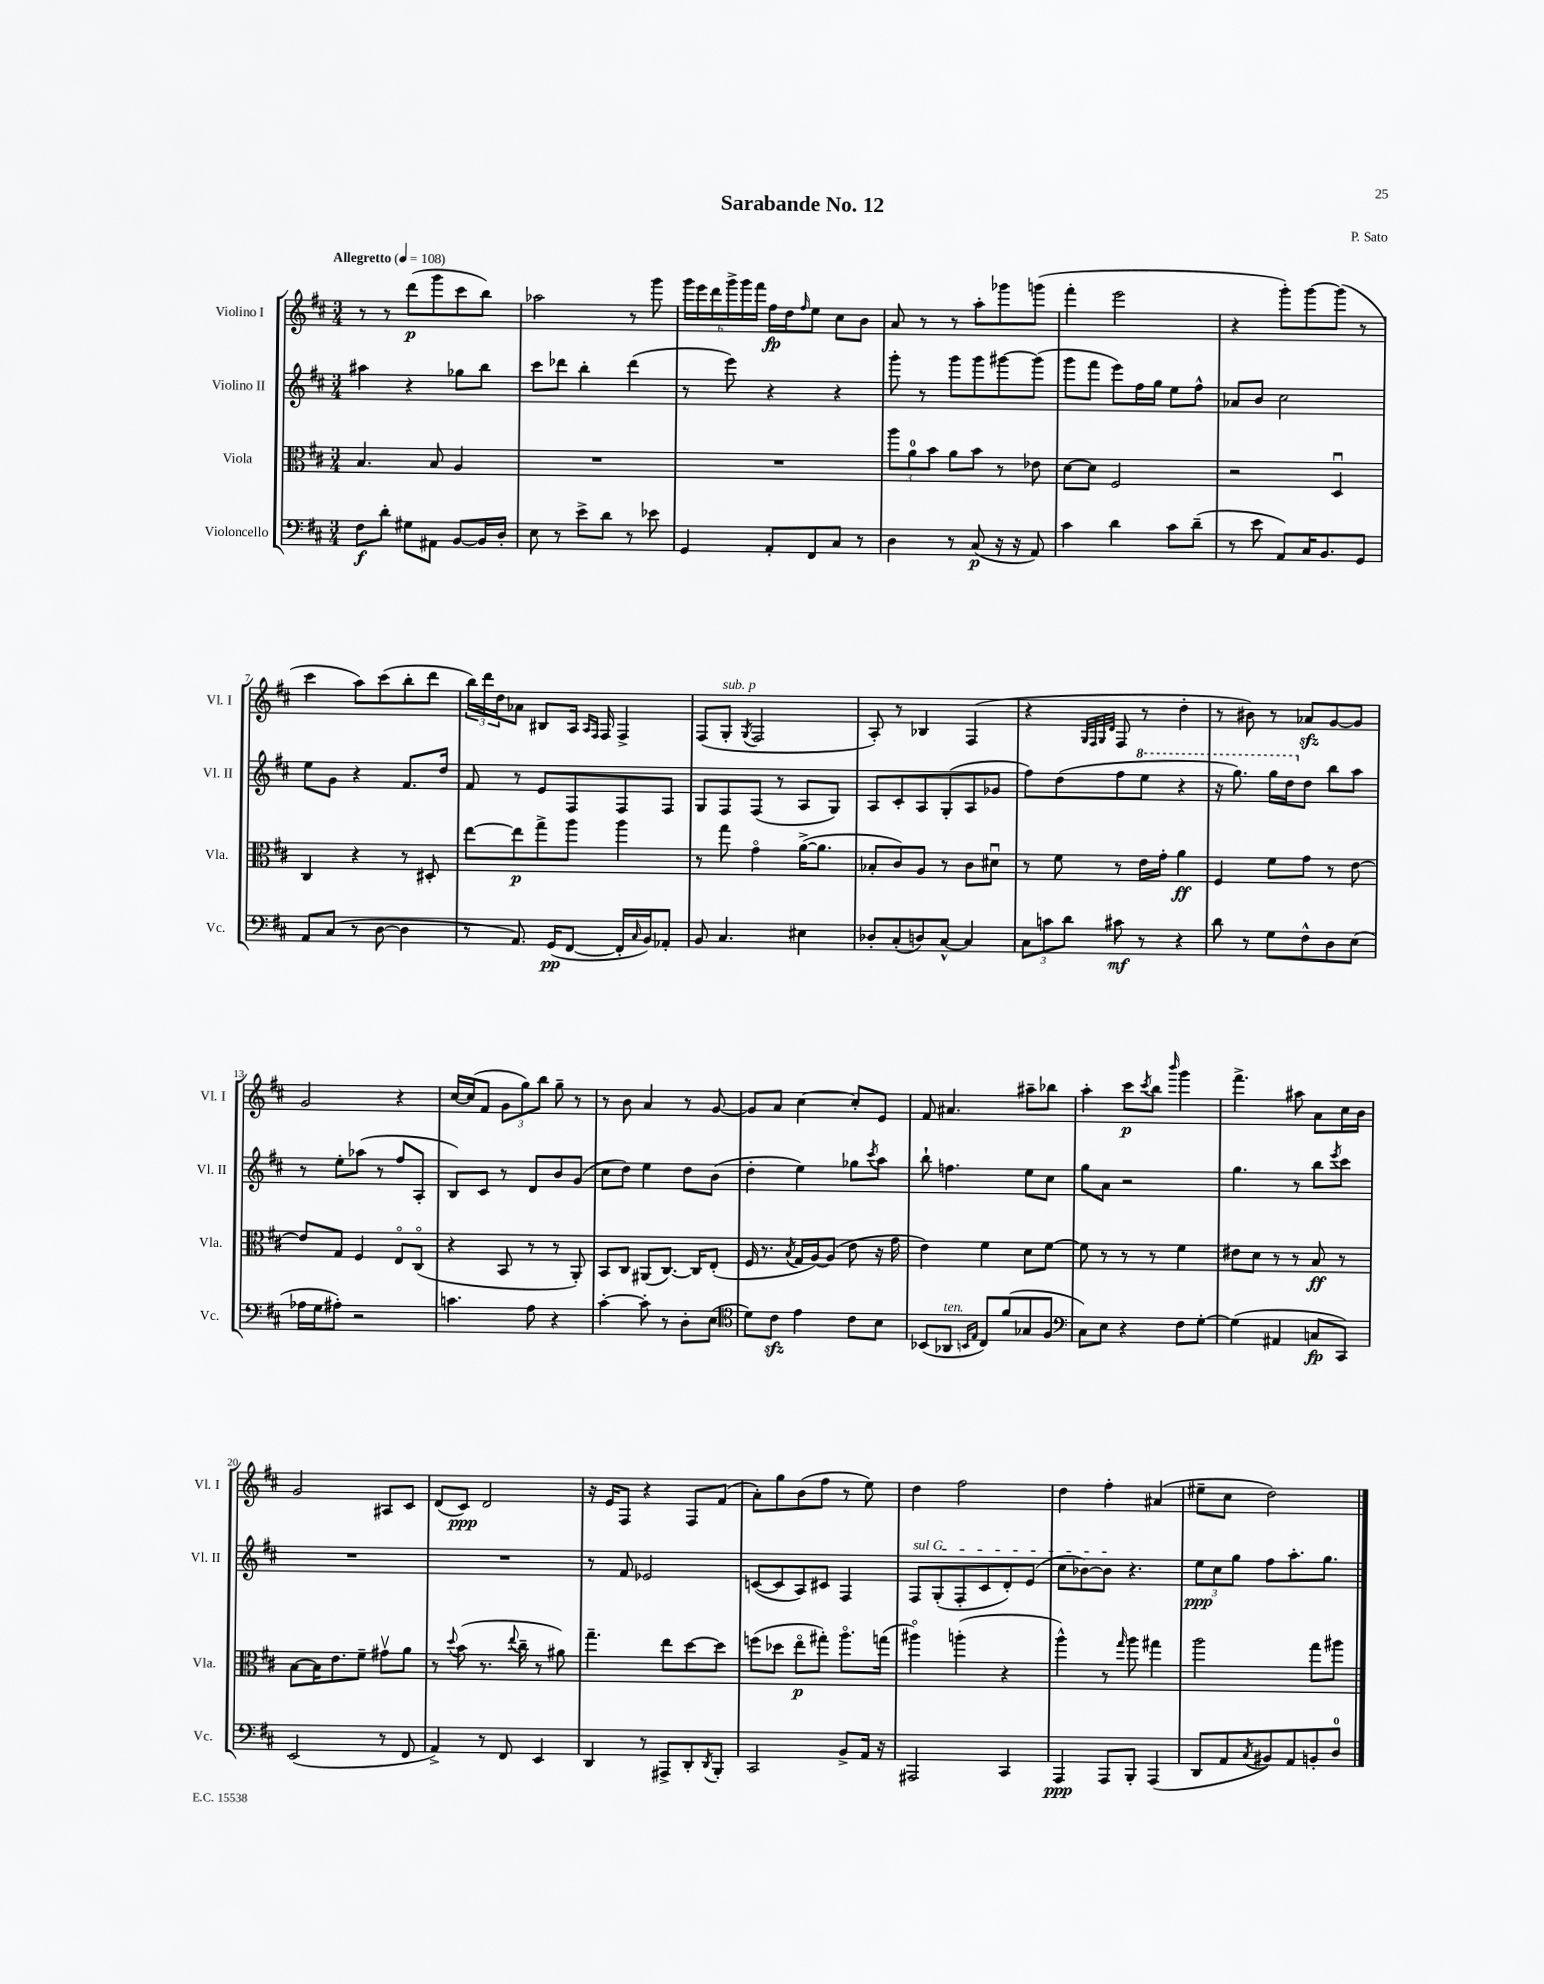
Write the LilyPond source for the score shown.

\header { title = "Sarabande No. 12" composer = "P. Sato" }
<<
\new StaffGroup <<
\new Staff = "s0" \with { instrumentName = "Violino I" shortInstrumentName = "Vl. I" } {
    \clef treble \key d \major \numericTimeSignature \time 3/4 \tempo "Allegretto" 4 = 108
    r8 r8 d'''8\p( g'''8 cis'''8 b''8) |
    aes''2 r8 g'''8 |
    \tuplet 6/4 { g'''16 e'''16 d'''16 g'''16-> g'''16 fis'''16 } fis''16\fp d''16 \grace { fis''16 } e''8 cis''8 b'8 |
    a'8 r8 r8 a''8-. ges'''8 g'''8( |
    fis'''4-. e'''2 |
    r4 g'''8-.) g'''8~ g'''8( r8 |
    cis'''4 a''8) cis'''8( b''8-. d'''8 |
    \tuplet 3/2 { b''16) d'''16 d''16 } aes'8 bis8 a16 \grace { a16 fis16 } fis16 fis4-> |
    fis8( g8-.^\markup { \italic "sub. p" } \acciaccatura { g8 } fis2 |
    a8-.) r8 bes4 fis4( |
    r4 \grace { g32 fis32 g32 d'32 } fis8 r8 d''4-. |
    r8 bis'8) r8 aes'8\sfz g'8~ g'8 |
    g'2 r4 |
    cis''16~ cis''16( fis'8 \tuplet 3/2 { g'8 g''8) b''8 } g''8-- r8 |
    r8 b'8 a'4 r8 g'8~ |
    g'8 a'8 cis''4~ cis''8-. e'8 |
    fis'8 ais'4. ais''8-- bes''8 |
    a''4-. cis'''8\p \acciaccatura { cis'''8 } b''8 \grace { b'''16 } g'''4 |
    fis'''4.-> ais''8 a'8 cis''16 b'16 |
    g'2 ais8 cis'8 |
    d'8( cis'8\ppp) d'2 |
    r16 e'16 fis8 r4 fis8 fis'8( |
    a'8-.) g''8 b'8( fis''8 r8 e''8) |
    d''4 fis''2 |
    d''4 fis''4-. ais'4( |
    eis''8-- cis''8 d''2) \bar "|." |
}
\new Staff = "s1" \with { instrumentName = "Violino II" shortInstrumentName = "Vl. II" } {
    \clef treble \key d \major \numericTimeSignature \time 3/4
    ais''4 r4 ges''8 b''8 |
    cis'''8 des'''8 b''4-. des'''4( |
    r8 e'''8) r4 r4 |
    g'''8-. r8 g'''8 g'''8 gis'''8~ gis'''8( |
    g'''8 fis'''8 e'''8) fis''16 g''16 e''8 fis''8-^ |
    aes'8 b'8 cis''2 |
    e''8 g'8 r4 fis'8. d''16 |
    fis'8 r8 e'8 fis8 fis8 fis8 |
    g8 fis8 fis8( r8 a8 g8) |
    a8 cis'8-. a8 g8-.( a8 ges'8 |
    fis''8) d''8( fis''8 \ottava #1 e'''8 r4 |
    r16 g'''8.) g'''16 d'''16 \ottava #0 d''8 b''8 a''8 |
    r8 e''8-. aes''8( r8 fis''8 a8-. |
    b8) cis'8 r8 d'8 b'8 g'8( |
    cis''8 d''8) e''4 d''8 b'8( |
    d''4-. e''4) ges''8 \acciaccatura { cis'''8 } a''8 |
    b''8-! f''4. e''8 cis''8 |
    g''8 a'8 r2 |
    g''4. r8 b''8 \acciaccatura { e'''8 } cis'''8 |
    R2. |
    R2. |
    r8 fis'8 ees'2 |
    c'8~( c'8 a8) cis'8 fis4 |
    \once \override TextSpanner.bound-details.left.text = \markup { \italic "sul G" } fis8\startTextSpan g8-.( fis8-. cis'8 d'8-.) e'8( |
    cis''8 bes'8~) bes'8\stopTextSpan r4. |
    \tuplet 3/2 { e''8\ppp cis''8 g''8 } fis''8 a''8.-. g''8. \bar "|." |
}
\new Staff = "s2" \with { instrumentName = "Viola" shortInstrumentName = "Vla." } {
    \clef alto \key d \major \numericTimeSignature \time 3/4
    b4. b8 a4 |
    R2. |
    R2. |
    \tuplet 3/2 { a''8 a'8-0 b'8 } a'8 b'8 r8 ees'8 |
    d'8~ d'8 fis2 |
    r2 d4\downbow |
    cis4 r4 r8 dis8-. |
    e''8~ e''8\p g''8-> a''8 a''4 |
    r8 g''8 g'4\flageolet a'16~->( a'8. |
    bes8-. cis'8) a8 r8 cis'8 dis'8\downbow |
    r8 fis'8 r8 e'16 g'16-. a'4\ff |
    fis4 fis'8 g'8 r8 e'8~ |
    e'8 g8 fis4 e8\flageolet cis8\flageolet( |
    r4 b,8 r8 r8 a,8-.) |
    b,8 cis8 ais,8( cis8.~) cis16 e8-.( |
    fis16 r8. \acciaccatura { b8 } g16 a16~) a8( e'8 r16 g'16 |
    e'4) fis'4 d'8 fis'8~ |
    fis'8 r8 r8 r8 fis'4 |
    eis'8 d'8 r8 r8 b8\ff r8 |
    b8~ b16 e'8. fis'8-- gis'8\upbow a'8 |
    r8 \appoggiatura { d''8 } b'8( r8. \appoggiatura { e''8 } cis''16-- r8 ais'8) |
    g''4.-- e''8 d''8~ d''8 |
    f''8( des''8 e''8\flageolet\p gis''8-.) a''8.\flageolet g''16( |
    ais''4\flageolet) a''4-.( r4 |
    a''4-^) r8 \grace { g''16 } a''8 gis''4 |
    a''2 g''8 ais''8 \bar "|." |
}
\new Staff = "s3" \with { instrumentName = "Violoncello" shortInstrumentName = "Vc." } {
    \clef bass \key d \major \numericTimeSignature \time 3/4
    fis8\f d'8-. gis8 ais,8 b,8~ b,16 d16-. |
    e8 r8 e'8-> d'8 r8 ees'8 |
    g,4 a,8-. fis,8 cis8 r8 |
    d4 r8 cis8\p( r16 r16 a,8) |
    cis'4 d'4 cis'8 d'8--( |
    r8 e'8 a,8) cis16 b,8. g,8 |
    a,8 cis8( r8 d8~ d4 |
    r8 a,8.) g,16\pp( fis,8~ fis,16-. \grace { cis16 } b,16) aes,8-. |
    b,8 cis4. eis4 |
    des8-. cis8-.( d8) cis8~-^ cis4 |
    \tuplet 3/2 { cis8 c'8 d'8 } cis'8\mf r8 r4 |
    d'8 r8 g8 fis8-^ d8 e8( |
    aes16 g16 ais8-.) r2 |
    c'4. a8 r4 |
    cis'4~-. cis'8-. r8 d8-. e8( |
    \clef tenor d'8) cis'8\sfz e'4 cis'8 b8 |
    bes,8( aes,8^\markup { \italic "ten." } \grace { b,16 e16 } cis8) fis'8( ges8 fis8 |
    \clef bass cis8) e8 r4 fis8 g8~-. |
    g4( ais,4 c8\fp cis,8) |
    e,2( r8 fis,8 |
    a,4->) r8 fis,8 e,4 |
    d,4 r8 ais,,8-> d,8-. \acciaccatura { d,8 } b,,8-. |
    cis,2 b,8-> a,16 r16 |
    ais,,2 cis,4 |
    a,,4\ppp a,,8 b,,8-. a,,4( |
    d,8 a,8 \acciaccatura { cis8 } bis,8) a,8 b,8-. d8-0 \bar "|." |
}
>>
>>
